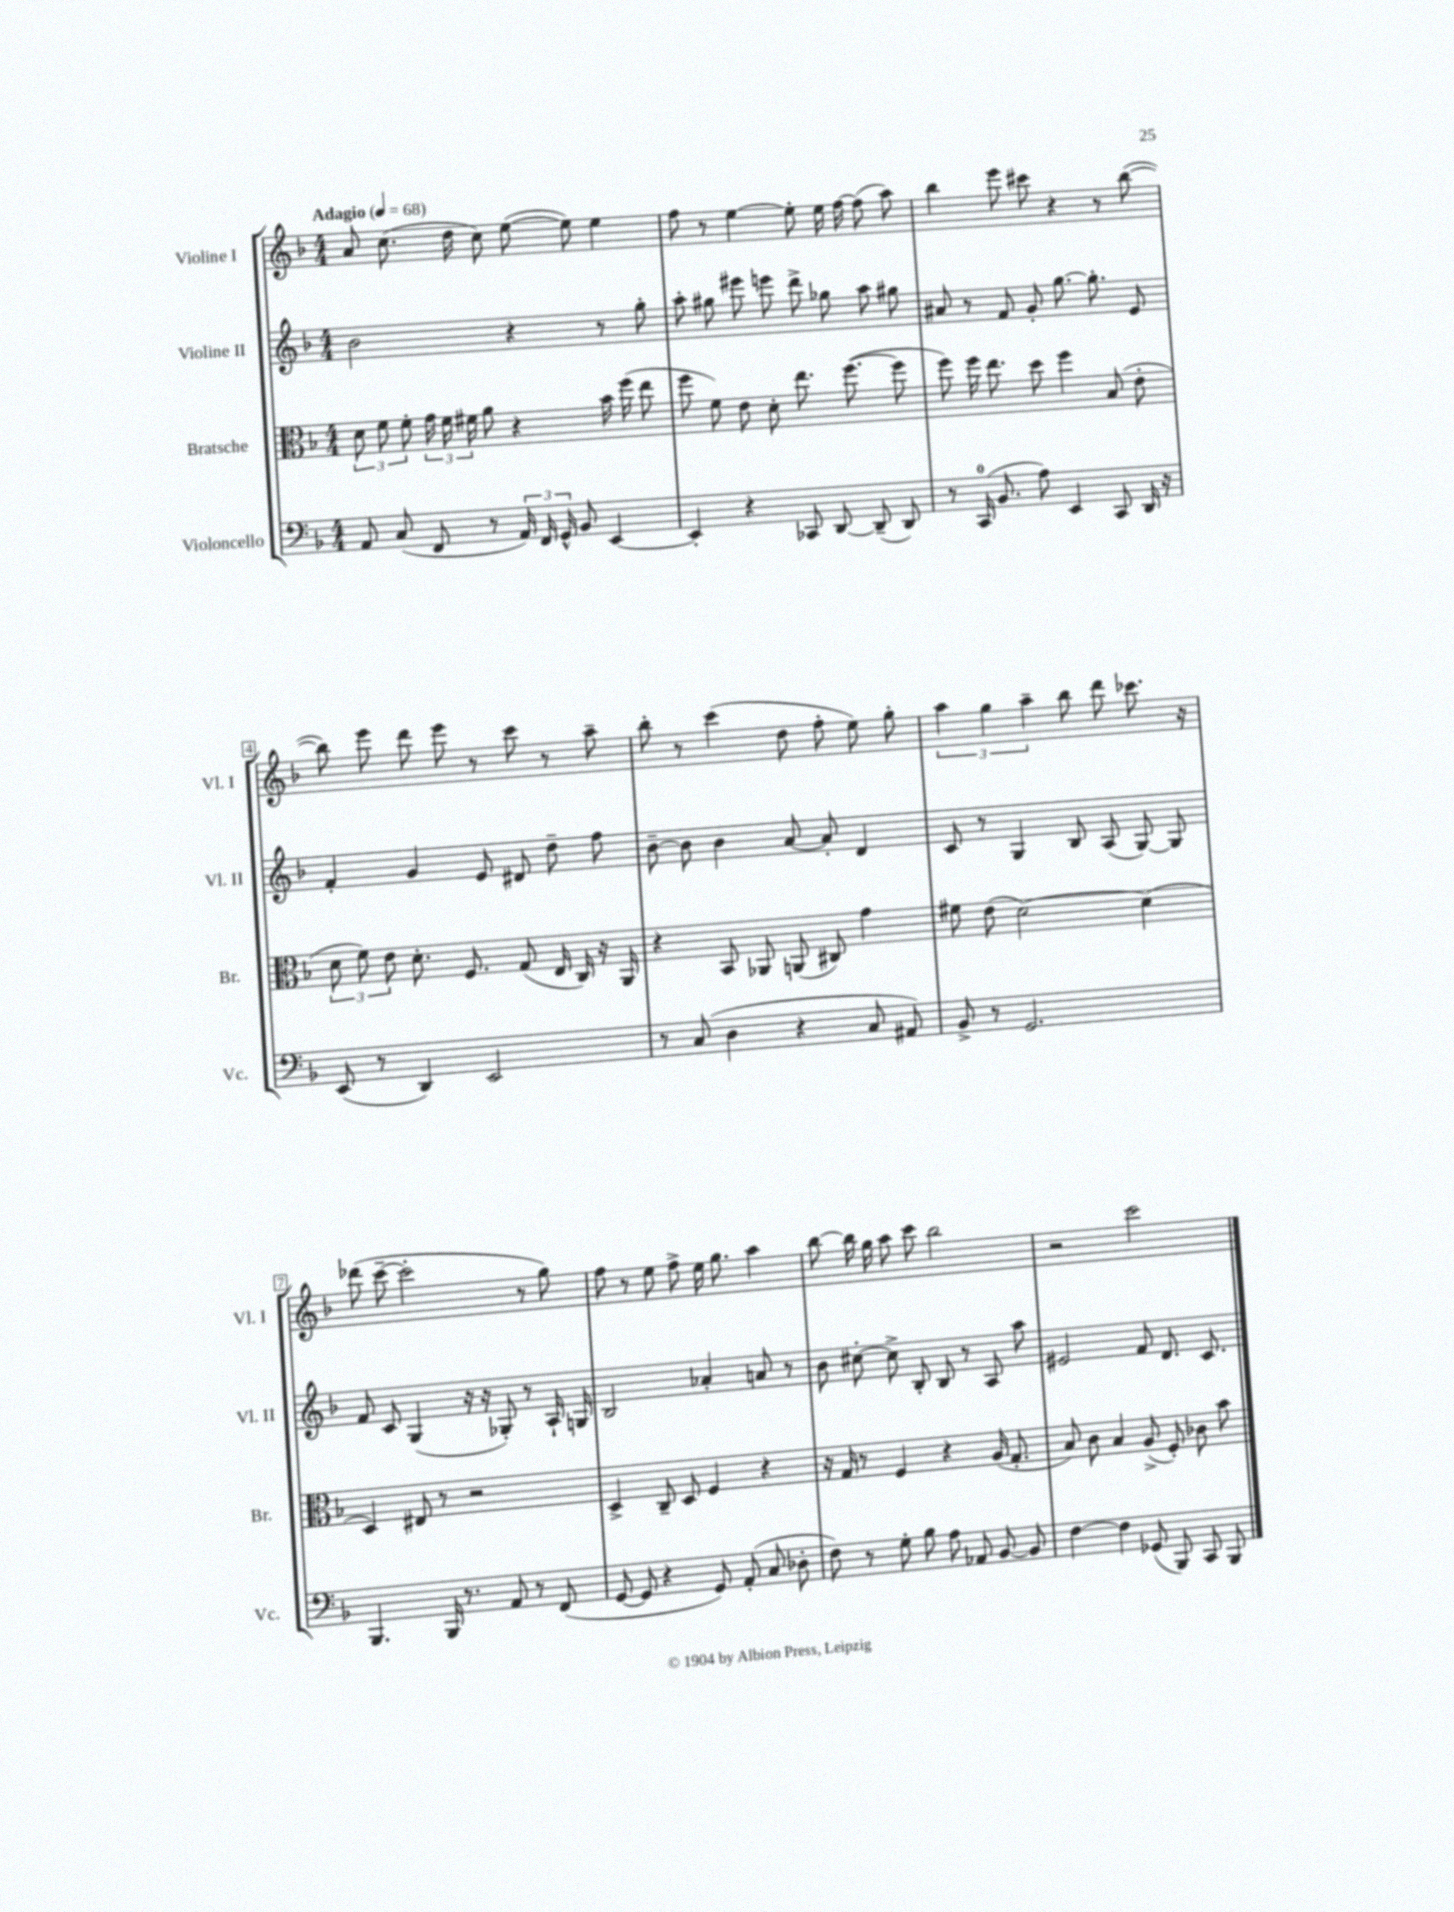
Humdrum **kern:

**kern	**kern	**kern	**kern
*part4	*part3	*part2	*part1
*staff4	*staff3	*staff2	*staff1
*I"Violoncello	*I"Bratsche	*I"Violine II	*I"Violine I
*I'Vc.	*I'Br.	*I'Vl. II	*I'Vl. I
*clefF4	*clefC3	*clefG2	*clefG2
*k[b-]	*k[b-]	*k[b-]	*k[b-]
*M4/4	*M4/4	*M4/4	*M4/4
*MM68	*MM68	*MM68	*MM68
=1	=1	=1	=1
!	!	!	!LO:TX:a:B:t=Adagio
8AA/	12d\	2b-\	8a/
.	12f\	.	.
(8C/	.	.	(8.cc\
.	12f'\	.	.
8FF/	24g\	.	.
.	24f\	.	.
.	.	.	16dd\
.	24f#X\	.	.
8r	8a\	.	8cc\)
24AA/)	4r	4r	([8ee\
24FF/	.	.	.
24GG^^/	.	.	.
8BB-/	.	.	8ee\])
[4EE/	16b-\	8r	4ee\
.	(16ff\	.	.
.	8ee\	8gg'\	.
=2	=2	=2	=2
4EE'/]	8ff\	8aa'\	8ff\
.	8f\)	8gg#X\	8r
4r	8e\	8eee#X\	[4ee\
.	8d'\	8eeen\	.
8CC-X/	8.ee\	8ddd^\	8ee'\]
[8DD/	.	8gg-X\	16ee\
.	([8.ff\	.	[16ff\
(8DD~/]	.	8aa\	(8ff\]
8DD/)	8ff\]	8gg#X\	8aa\)
=3	=3	=3	=3
8r	8ff\)	8a#X/	4bb-\
(16CC/	16ff\	8r	.
8.BB-/	8.ee\	.	.
.	.	8f/	8eee\
8A\)	8dd\	8g'/	8ccc#X\
4EE/	4ff\	[8.gg\	4r
.	.	8.gg'\]	.
8CC/	(8B-/	.	8r
16DD/	8e'\	8e/	([8bb-\
16r	.	.	.
!!LO:LB:g=z
=4	=4	=4	=4
(8EE/	12d\	4f'/	8bb-\])
.	12f\)	.	.
8r	.	.	8eee\
.	12e\	.	.
4DD/)	8.d'\	4g/	8ddd\
.	.	.	8eee\
.	8.F/	.	.
2EE/	.	8e/	8r
.	(8G/	8d#X/	8ccc\
.	16E/	8dd~\	8r
.	16C/)	.	.
.	16r	8ff\	8aa~\
.	16AA/	.	.
=5	=5	=5	=5
8r	4r	[8b-~\	8bb-'\
(8C/	.	8b-\]	8r
4D\	8BB-/	4b-\	(4ccc\
.	8AA-X/	.	.
4r	(8AAn/	[8a/	8dd\
.	8C#X/)	8a'/]	8ff'\
8C/	4g\	4d/	8ee\)
8AA#X/)	.	.	8gg'\
=6	=6	=6	=6
8BB-^/	8f#X\	8c/	6aa\
8r	(8e\	8r	.
.	.	.	6gg\
2.GG/	[2d\)	4G/	.
.	.	.	6aa~\
.	.	8B-/	8bb-\
.	.	(8A/	8ddd\
.	(4d\]	[8G/)	8.ccc-X\
.	.	8G/]	.
.	.	.	16r
!!LO:LB:g=z
=7	=7	=7	=7
4.BBB-/	4D/)	8f/	(8ddd-X\
.	.	8c/	[8ccc~\
.	8E#X/	(4G/	2ccc'\]
16BBB-/	8r	.	.
8.r	.	.	.
.	2r	16r	.
.	.	16r	.
8AA/	.	8G-X'/)	.
8r	.	8r	8r
(8FF/	.	16A`/	8gg\)
.	.	16Gn/	.
=8	=8	=8	=8
[8GG/	4D^/	2B-/	8ff\
8GG/]	.	.	8r
4r	8C~/	.	8ee\
.	8D/	.	8ff^\
8GG/)	4F/	4a-X'/	16ee\
.	.	.	8.gg\
(8AA'/	.	.	.
8C/	4r	8an/	4aa\
8D-X'\	.	8r	.
=9	=9	=9	=9
8F\)	16r	8b-\	[8bb-\
.	16G/	.	.
8r	8r	[8cc#X'\	16bb-\]
.	.	.	16gg\
8G'\	4F/	8cc#^\]	8aa\
8B-\	.	8B-'/	8ccc\
8A\	4r	8B-/	2bb-\
8AA-X/	.	8r	.
[8BB-/	(16A/	8A/	.
.	8.G'/	.	.
8BB-/]	.	8aa\	.
=10	=10	=10	=10
[4F\	8B-/)	2e#X/	2r
.	8c\	.	.
4F\]	4B-/	.	.
(8GG-X/	(8A^/	8f/	2ccc\
8BBB-/)	8F'/)	8.d/	.
8CC/	8c-X\	.	.
.	.	8.c/	.
8BBB-/	8b-\	.	.
==	==	==	==
*-	*-	*-	*-
